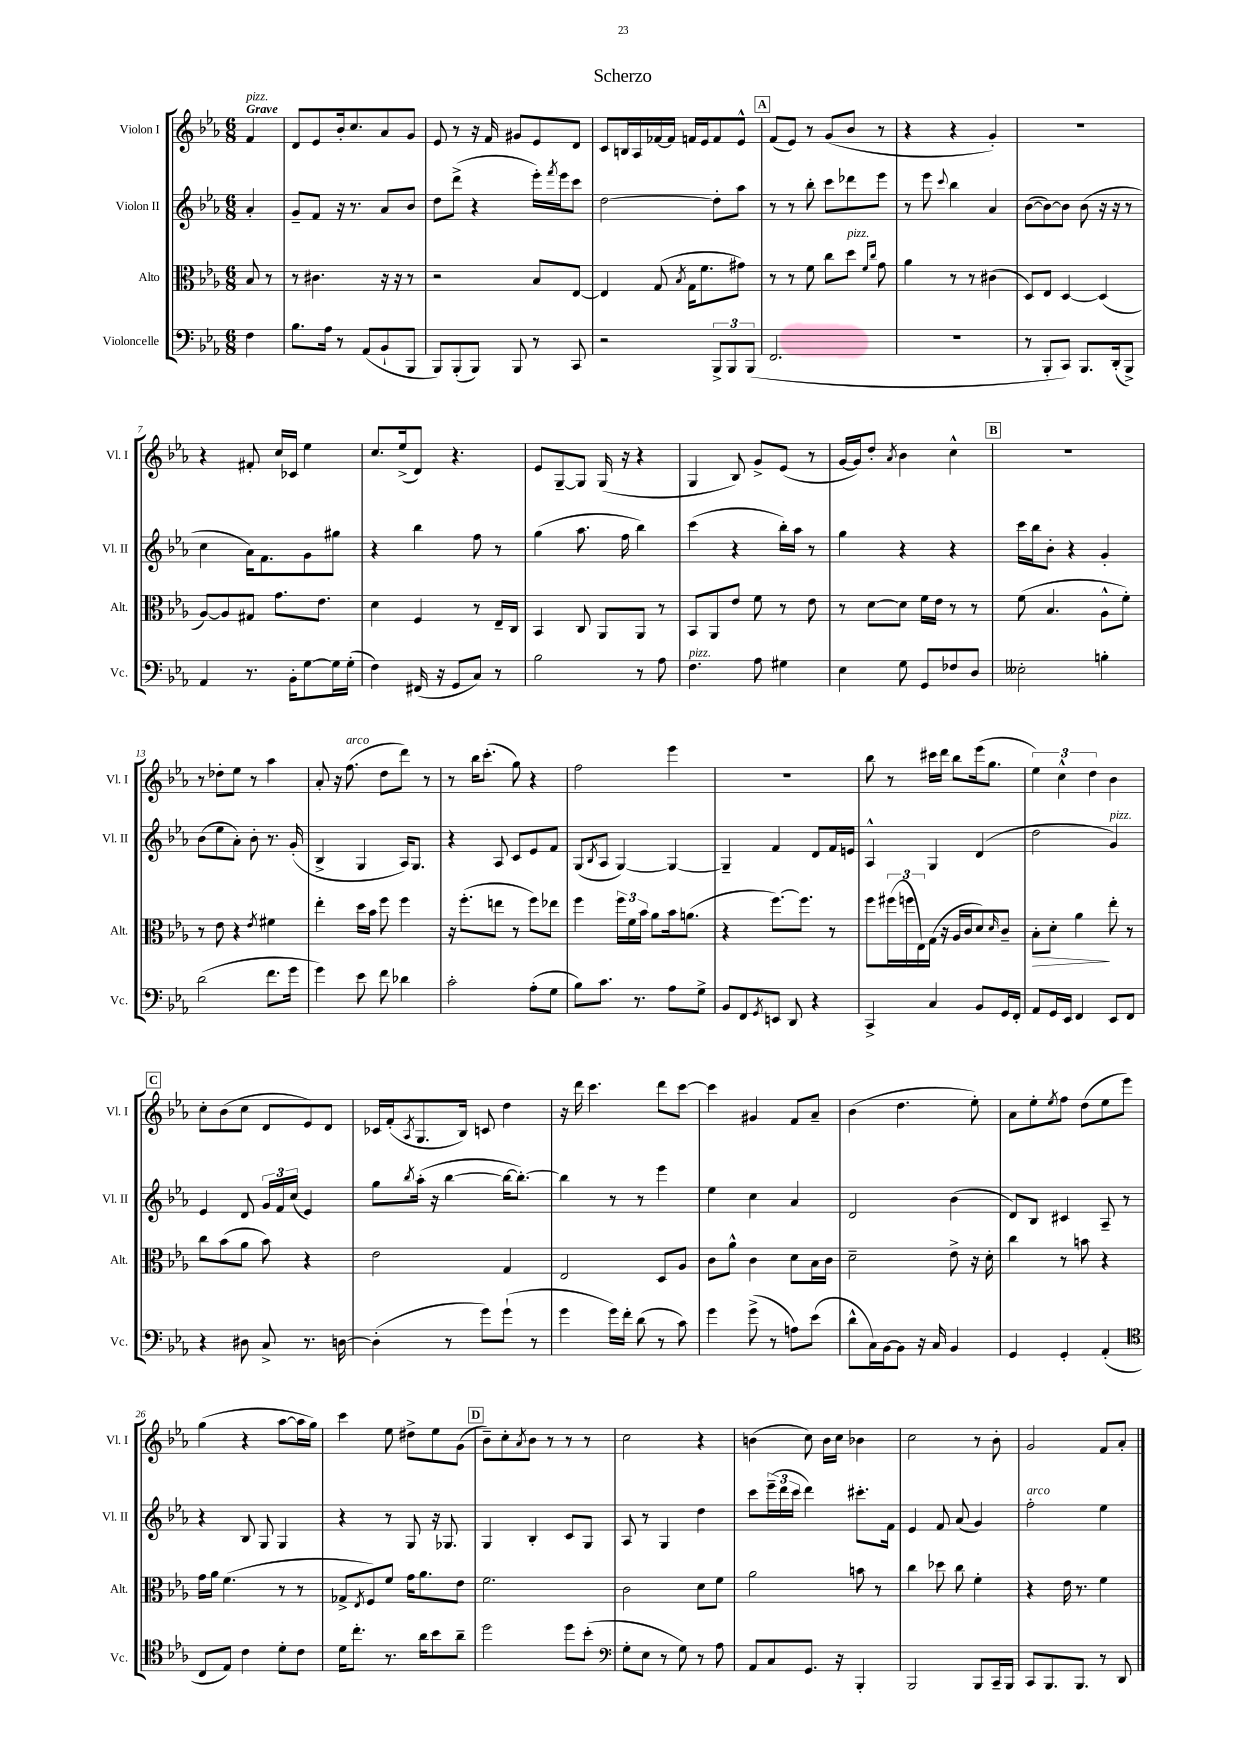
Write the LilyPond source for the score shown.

\header { title = "Scherzo" }
<<
\new StaffGroup <<
\new Staff = "s0" \with { instrumentName = "Violon I" shortInstrumentName = "Vl. I" } {
    \clef treble \key ees \major \numericTimeSignature \time 6/8 \partial 4 \tempo "Grave"
    f'4^\markup { \italic "pizz." } |
    d'8 ees'8 bes'16-. c''8. aes'8 g'8 |
    ees'8 r8 r16 f'16 gis'8 ees'8 d'8 |
    c'8 b16 aes16 fes'16~ fes'16 f'16 ees'16 f'8 ees'8-^ |
    \mark \markup { \box "A" } f'8( ees'8) r8 g'8( bes'8 r8 |
    r4 r4 g'4-.) |
    R2. |
    r4 fis'8-. c''16 ces'16 ees''4 |
    c''8. ees''16->( d'8) r4. |
    ees'8 g8~-- g8 g16( r16 r4 |
    g4 bes8) g'8-> ees'8( r8 |
    g'16~ g'16) d''8-. \acciaccatura { aes'8 } bes'4 c''4-^ |
    \mark \markup { \box "B" } R2. |
    r8 des''8-. ees''8 r8 aes''4 |
    aes'8-. r16 f''8.^\markup { \italic "arco" }( d''8 d'''8) r8 |
    r8 bes''16 c'''8.-.( g''8) r4 |
    f''2 ees'''4 |
    R2. |
    bes''8 r8 cis'''16 d'''16 bes''8 ees'''16( g''8. |
    \tuplet 3/2 { ees''4) c''4-^ d''4 } bes'4 |
    \mark \markup { \box "C" } c''8-. bes'8( c''8 d'8 ees'8) d'8 |
    ces'16 f'16-.( \acciaccatura { aes8 } g8. bes16) c'8 d''4 |
    r16 d'''16 c'''4. d'''8 c'''8~ |
    c'''4 gis'4 f'8 aes'8-- |
    bes'4( d''4. ees''8-.) |
    aes'8 ees''8-. \acciaccatura { ees''8 } f''8 d''8( ees''8 ees'''8) |
    g''4( r4 aes''8~ aes''16 g''16) |
    c'''4 ees''8 dis''8-> ees''8 g'8( |
    \mark \markup { \box "D" } bes'8--) c''8-. \acciaccatura { aes'8 } bes'8 r8 r8 r8 |
    c''2 r4 |
    b'4( c''8) b'16 c''16 bes'4 |
    c''2 r8 bes'8-. |
    g'2 f'8 aes'8-. \bar "|." |
}
\new Staff = "s1" \with { instrumentName = "Violon II" shortInstrumentName = "Vl. II" } {
    \clef treble \key ees \major \numericTimeSignature \time 6/8 \partial 4
    aes'4-. |
    g'8-- f'8 r16 r8. aes'8 bes'8 |
    d''8 d'''8->( r4 ees'''16-.) \acciaccatura { f'''8 } ees'''16 c'''8 |
    d''2~ d''8-. aes''8 |
    \mark \markup { \box "A" } r8 r8 bes''8-. c'''8 des'''8 ees'''8 |
    r8 ees'''8 \appoggiatura { c'''8 } bes''4 aes'4 |
    bes'8~( bes'8~) bes'8 bes'8( r16 r16 r8 |
    c''4 aes'16) f'8. g'8 gis''8 |
    r4 bes''4 f''8 r8 |
    g''4( aes''8. f''16 bes''4) |
    c'''4( r4 bes''16-.) aes''16 r8 |
    g''4 r4 r4 |
    \mark \markup { \box "B" } c'''16 bes''16 bes'8-. r4 g'4-. |
    bes'8( ees''8 aes'8-.) bes'8-. r8. g'16-.( |
    bes4-> g4 aes16) g8. |
    r4 aes8 c'8 ees'8 f'8 |
    g8( \acciaccatura { bes8 } aes8 g4~) g4~ |
    g4-- f'4 d'8 f'16 e'16 |
    aes4-^ g4 d'4( |
    d''2 g'4^\markup { \italic "pizz." }) |
    \mark \markup { \box "C" } ees'4 d'8 \tuplet 3/2 { g'16 f'16 c''16( } ees'4) |
    g''8 \acciaccatura { bes''8 } aes''16-.( r16 bes''4~ bes''16~ bes''8.~-.) |
    bes''4 r8 r8 ees'''4 |
    ees''4 c''4 aes'4 |
    d'2 bes'4( |
    d'8) bes8 cis'4 aes8-- r8 |
    r4 bes8 g8 g4 |
    r4 r8 g8 r16 ges8. |
    \mark \markup { \box "D" } g4 bes4-. c'8 g8 |
    aes8 r8 g4 d''4 |
    c'''8 \tuplet 3/2 { ees'''16--( d'''16 c'''16 } d'''4) cis'''8.-. f'16 |
    ees'4 f'8 aes'8( g'4) |
    f''2-.^\markup { \italic "arco" } ees''4 \bar "|." |
}
\new Staff = "s2" \with { instrumentName = "Alto" shortInstrumentName = "Alt." } {
    \clef alto \key ees \major \numericTimeSignature \time 6/8 \partial 4
    bes8 r8 |
    r8 cis'4. r16 r16 r8 |
    r2 bes8 ees8~ |
    ees4 g8( \acciaccatura { bes8 } g16 f'8. gis'8) |
    \mark \markup { \box "A" } r8 r8 f'8 c''8 d''8^\markup { \italic "pizz." } \grace { f'16 c''16 } g'8 |
    aes'4 r8 r8 cis'4( |
    d8) ees8 d4~ d4( |
    aes8~) aes8 gis8 g'8. ees'8. |
    d'4 f4 r8 ees16-- c16 |
    bes,4 c8 aes,8 aes,8 r8 |
    bes,8 aes,8 ees'8 f'8 r8 ees'8 |
    r8 d'8~ d'8 f'16 ees'16 r8 r8 |
    \mark \markup { \box "B" } f'8( bes4. aes8-^ f'8-.) |
    r8 ees'8 r4 \acciaccatura { ees'8 } fis'4 |
    ees''4-. d''16 bes'16 f''8 f''4 |
    r16 f''8.-.( e''8 r8 f''8) ees''8 |
    f''4 \tuplet 3/2 { f''16 f'16 bes'16 } aes'8 bes'16 a'8.( |
    r4 f''8.~) f''8. r8 |
    f''8 \tuplet 3/2 { fis''16( f''16 ees16) } g16( r16 aes16 c'16 d'8) \grace { d'16 } c'8-- |
    bes8-.\> d'8-. aes'4\! ees''8-. r8 |
    \mark \markup { \box "C" } c''8 bes'8( aes'8 bes'8) r4 |
    ees'2 g4 |
    ees2 d8 aes8 |
    c'8 aes'8-^ c'4 d'8 bes16 c'16 |
    d'2-- ees'8-> r16 d'16-. |
    c''4 r8 b'8 r4 |
    g'16 aes'16 f'4.( r8 r8 |
    ges8-> \acciaccatura { ees8 } f8) f'8 g'16 aes'8. ees'8 |
    \mark \markup { \box "D" } f'2. |
    c'2 d'8 f'8 |
    aes'2 b'8 r8 |
    c''4 des''8 c''8 f'4-. |
    r4 ees'16 r8. f'4 \bar "|." |
}
\new Staff = "s3" \with { instrumentName = "Violoncelle" shortInstrumentName = "Vc." } {
    \clef bass \key ees \major \numericTimeSignature \time 6/8 \partial 4
    f4 |
    bes8. aes16 r8 aes,8( bes,8-! bes,,8 |
    bes,,8) bes,,8-.( bes,,8) bes,,8 r8 c,8 |
    r2 \tuplet 3/2 { bes,,8-> bes,,8 bes,,8( } |
    \mark \markup { \box "A" } f,2. |
    R2. |
    r8 bes,,8-. c,8) bes,,8. d,16-.( bes,,8->) |
    aes,4 r8. bes,16-. g8~ g16 g16-.( |
    f4) fis,16( r16 g,8 c8) r8 |
    bes2 r8 aes8 |
    f4.^\markup { \italic "pizz." } aes8 gis4 |
    ees4 g8 g,8 fes8 d8 |
    \mark \markup { \box "B" } eeses2-. b4-. |
    d'2( f'8. g'16 |
    g'4) ees'8 f'8 des'4 |
    c'2-. aes8-.( g8 |
    bes8) c'8. r8. aes8 g8-> |
    bes,8 f,8 \acciaccatura { g,8 } e,8 d,8 r4 |
    c,4-> c4 bes,8 g,16 f,16-. |
    aes,8 g,16 ees,16 f,4 ees,8 f,8 |
    \mark \markup { \box "C" } r4 dis8 c8-> r8. d16~ |
    d4-.( r8 g'8) g'8-!( r8 |
    g'4 g'16) f'16-. d'8( r8 c'8) |
    g'4 g'8->( r8 a8) ees'8( |
    d'8-^ c16) bes,16~ bes,8 r16 c16 bes,4 |
    g,4 g,4-. aes,4-.( |
    \clef tenor c8 ees8) c'4 d'8-. c'8 |
    d'16 c''8.-. r8. aes'16 bes'8 aes'8-- |
    \mark \markup { \box "D" } d''2 d''8 bes'8-.( |
    \clef bass g8-. ees8 r8 g8) r8 aes8 |
    aes,8 c8 g,8. r16 bes,,4-. |
    bes,,2 bes,,8 c,16-- bes,,16 |
    c,8 bes,,8. bes,,8. r8 d,8 \bar "|." |
}
>>
>>
